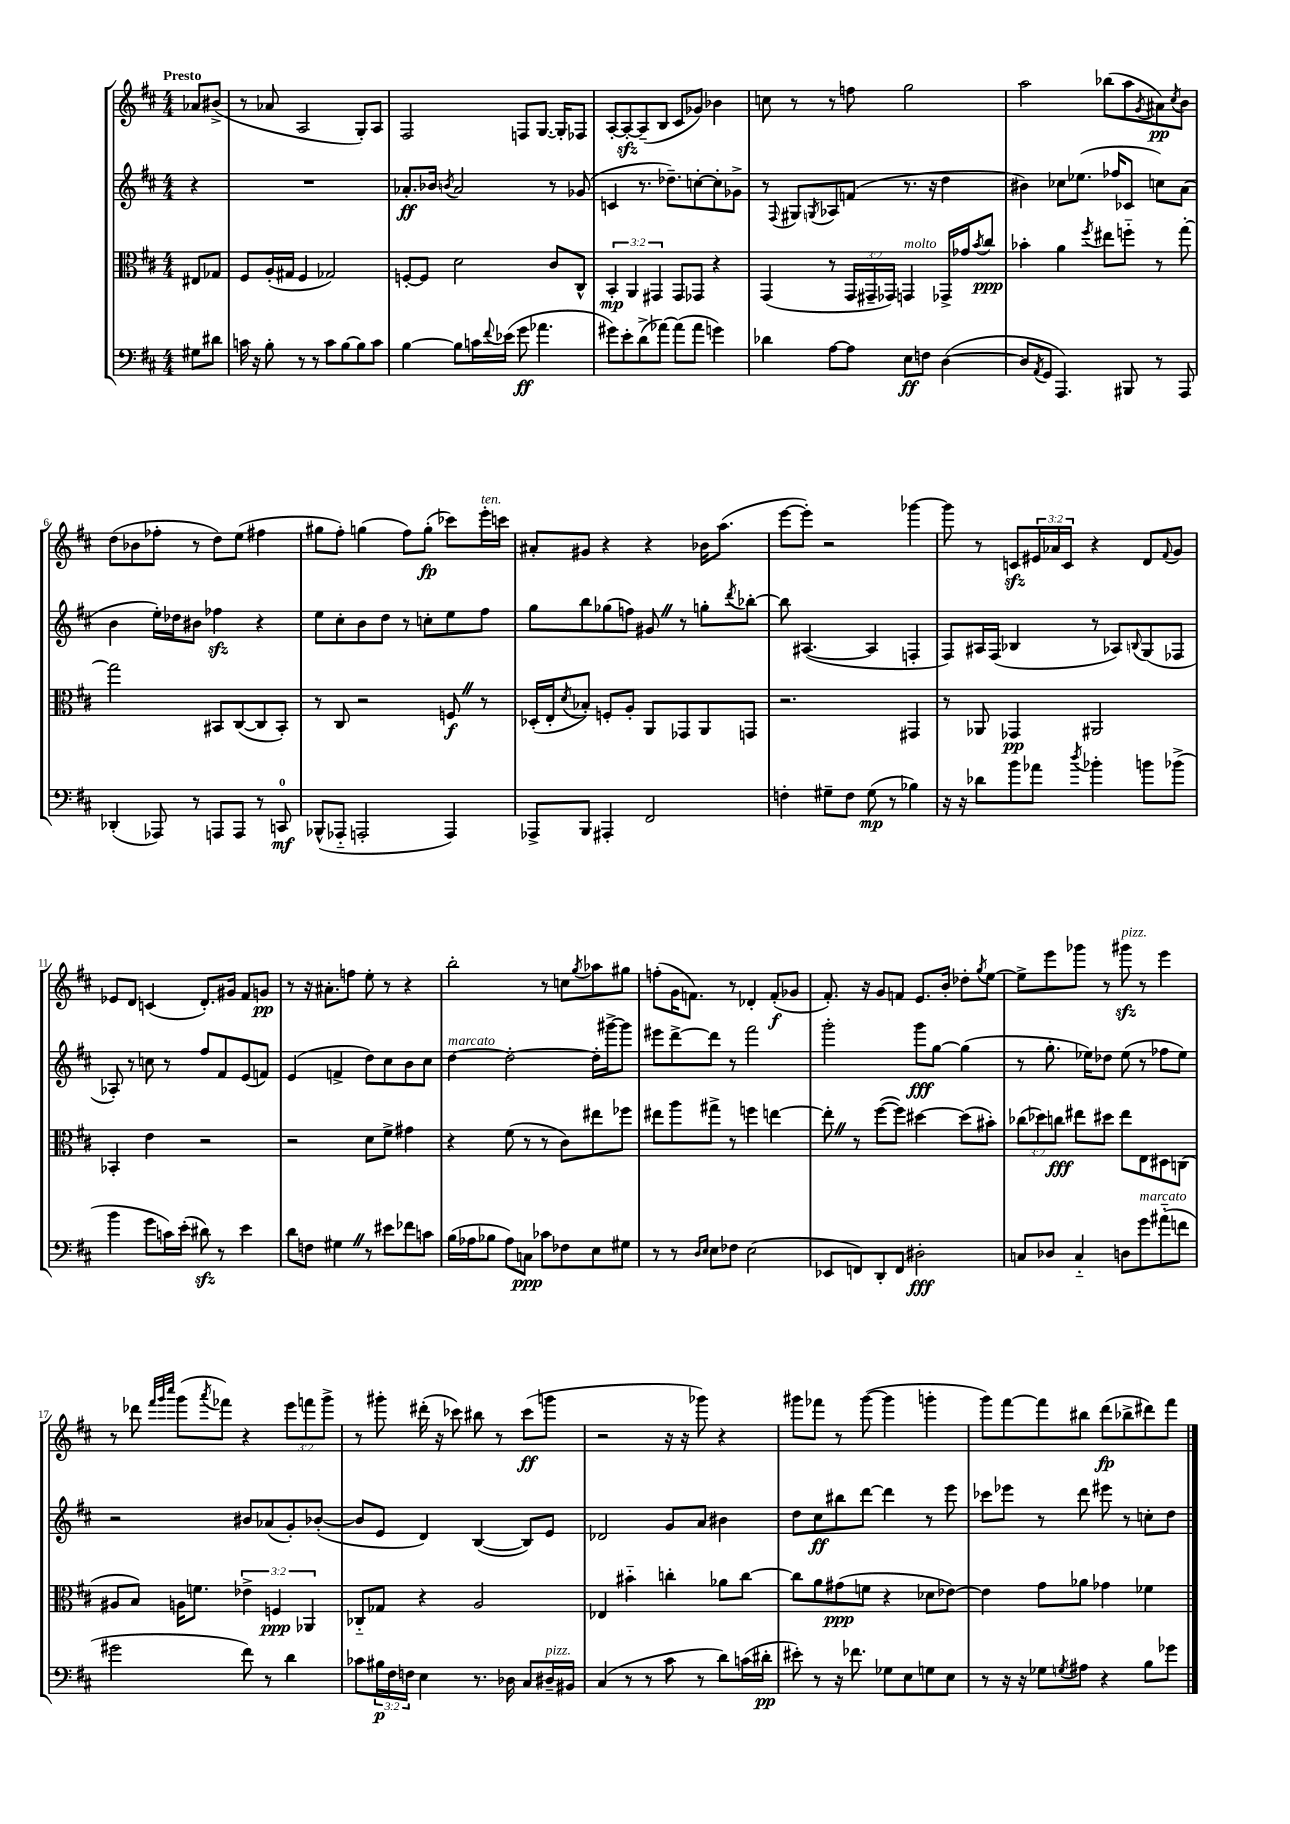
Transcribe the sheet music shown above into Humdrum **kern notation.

**kern	**kern	**kern	**kern
*staff4	*staff3	*staff2	*staff1
*clefF4	*clefC3	*clefG2	*clefG2
*k[f#c#]	*k[f#c#]	*k[f#c#]	*k[f#c#]
*M4/4	*M4/4	*M4/4	*M4/4
8G#	8E#	4r	8a-
8d#	8G-	.	(8b#^
=	=	=	=
16c	8F#	1r	8r
16r	.	.	.
8B'	(16A'	.	8a-
.	16G#	.	.
8r	4F#	.	2A
8r	.	.	.
8c	2G-)	.	.
[8B	.	.	.
8B]	.	.	8G')
8c	.	.	8A
=	=	=	=
[4B	[8F'	8.a-'	2F#
.	8F]	.	.
.	.	16b-	.
.	.	8qb	.
8B]	2d	2a-	.
16c	.	.	.
8qqf#	.	.	.
(16e-	.	.	.
8g	.	.	8F
4.a-	.	.	[8.G
.	8c#	8r	.
.	.	.	16G']
.	8C#^^	(8g-	8F-
=	=	=	=
8g#)	6BB'	4c	[8A'
8e'	.	.	8A'_
.	6AA	.	.
(8d^	.	8.r	(8A~]
.	6GG#	.	.
[8a-)	.	.	8B
.	.	8.dd-~)	.
(8a-]	8GG#	.	8c#
8a-	8GG-	[8cc'	8g-)
4g)	4r	8cc']	4b-
.	.	8g-^	.
=	=	=	=
4d-	(4GG	8r	8cc
.	.	8qqF#	.
.	.	8G#	8r
.	.	8qG	.
[8A	8r	8A-	8r
8A]	24GG	(8f	8ff
.	24GG#~	.	.
.	24GG-)	.	.
8E	4GG	8.r	2gg
8F	.	.	.
.	.	16r	.
([4D	16GG-^	4dd	.
.	16g-	.	.
.	8qb	.	.
.	8cc#	.	.
=	=	=	=
8D]	4b-'	4b#)	2aa
8qAA	.	.	.
8GG	.	.	.
4.AAA)	4a	8cc-	.
.	.	(8.ee-	.
.	8qff#	.	.
.	8ee#	.	(8bb-
.	.	16ff-	.
8BBB#	8ff'~	8c-	8aa
.	.	.	8qg
8r	8r	8cc)	8a#)
.	.	.	8qcc#
8AAA	[8gg'	(8a	8b
=	=	=	=
(4DD-'	2gg]	4b	(8dd
.	.	.	8b-
8AAA-)	.	16ee')	8ff-'
.	.	16dd-	.
8r	.	8b#	8r
8AAA	8BB#	4ff-	8dd)
8AAA	([8C#	.	(8ee
8r	8C#]	4r	4ff#
8CC	8BB#')	.	.
=	=	=	=
(8BBB-^^	8r	8ee	8gg#
8AAA-'~	8C#	8cc#'	8ff#')
2AAA'	2r	8b	(4gg
.	.	8dd	.
.	.	8r	8ff#)
.	.	8cc'	(8gg'
4AAA)	8F	8ee	8ccc-)
.	8r	8ff#	16eee'
.	.	.	16ccc
=	=	=	=
8AAA-^	(16D-'	8gg	8a#'
.	16E'	.	.
.	8qd	.	.
8BBB	8B-')	8bb	8g#
4AAA#'	8F'	(8gg-	4r
.	8A'	8ff)	.
2FF#	8AA	8g#	4r
.	8GG-	8r	.
.	8AA	8gg'	16b-
.	.	.	(8.aa
.	.	8qddd	.
.	8GG	[8bb-'	.
=	=	=	=
4F'	2.r	8bb-]	[8eee
.	.	([4.A#	8eee'])
8G#~	.	.	2r
8F	.	.	.
(8G#	.	4A#]	.
8r	.	.	.
4B-)	4GG#	4F'	[4ggg-
=	=	=	=
16r	8r	8F#)	8ggg-]
16r	.	.	.
8d-	8AA-	16A#	8r
.	.	(16F#	.
8b	4GG-	4B-	8c
8a-	.	.	24e#
.	.	.	24a-
.	.	.	24c
8qdd	.	.	.
4b-'	2AA#	8r	4r
.	.	8A-)	.
.	.	8qqB	.
8b	.	(8G	8d
.	.	.	8qqf#
(8b-^	.	8F-	8g
=	=	=	=
4b	4BB-'	8A-')	8e-
.	.	8r	8d
8g	4e	8cc	(4c
16c)	.	8r	.
(16e'	.	.	.
8d#)	2r	8ff#	8.d')
8r	.	8f#	.
.	.	.	16g#
4e	.	(8e	8f#
.	.	8f)	8g
=	=	=	=
8d	2r	(4e	8r
8F	.	.	16r
.	.	.	8.a#'
4G#	.	4f^	.
.	.	.	8ff
8r	8d	8dd)	8ee'
8e#	8f#^	8cc#	8r
8f-	4g#	8b	4r
8c	.	8cc#	.
=	=	=	=
(16B	4r	[4dd	2bb'
16A-	.	.	.
8B-	.	.	.
8A-)	(8f#	2dd'_	.
8C	8r	.	.
8c-	8r	.	8r
8F-	8c#)	.	8cc
.	.	.	8qgg
8E	8ee#	16dd']	8aa-
.	.	[16ggg#^	.
8G#	8ff-	8ggg#]	8gg#
=	=	=	=
8r	8ee#	8eee#	(8ff'
8r	8aa	[8ddd^	16g
.	.	.	8.f)
16qqD	.	.	.
16qqE	.	.	.
8E	8gg#^	8ddd]	.
8F-	8r	8r	8r
(2E	4ff	2fff#	4d-'
.	[4ee	.	(8f'
.	.	.	8g-
=	=	=	=
8EE-	8ee']	2ggg'	8.f#')
8FF)	8r	.	.
.	.	.	16r
8DD'	([8ff#	.	8g
8FF	8ff#])	.	8f
2D#'	[4dd#	8ggg	8.e
.	.	[8gg	.
.	.	.	16b'
.	(8dd#]	(4gg]	8dd-'
.	.	.	8qgg
.	8b#')	.	[8ee
=	=	=	=
8C	(12cc-	8r	8ee^]
.	12dd-)	.	.
8D-	.	8.gg'	8eee
.	12cc	.	.
4C'~	8ee#	.	8ggg-
.	.	16ee-)	.
.	8dd#	8dd-	8r
8D	8ee#	(8ee-	8ggg#
8g	8E	8r	8r
(8a#'~	8D#	8ff-	4eee
8f	(8C	8ee-)	.
=	=	=	=
2g#	8A#	2r	8r
.	8B)	.	8ddd-
.	.	.	32qqfff#
.	.	.	32qqggg
.	.	.	32qqcccc#
.	16A	.	(8ggg
.	8.f	.	.
.	.	.	8qaaa
.	.	.	8fff-)
8f#)	6e-^	8b#	4r
8r	.	(8a-	.
.	6F	.	.
4d	.	8g')	12eee
.	6AA-	.	12fff
.	.	([8b-'	.
.	.	.	12ggg^
=	=	=	=
8c-	8C-'~	8b-]	8r
24B#	8G-	8e	8ggg#'
24F#	.	.	.
24F	.	.	.
4E	4r	4d)	(16ddd#'
.	.	.	16r
.	.	.	8ccc-)
8.r	2A	([4B	8bb#
.	.	.	8r
16D-	.	.	.
8C#	.	8B])	(8ccc-
16D#~	.	8e	8ggg
16BB#	.	.	.
=	=	=	=
(4C#	4E-	2d-	2r
8r	4b#'~	.	.
8r	.	.	.
8c#	4cc'	8g	16r
.	.	.	16r
8r	.	8a	8ggg-)
8d)	8a-	4b#	4r
(16c	[8cc	.	.
16d#'	.	.	.
=	=	=	=
8e#')	8cc]	8dd	8ggg#
8r	8a	8cc#	8fff-
16r	(8g#	8bb#	8r
8.f-	.	.	.
.	8f	[8ddd	([8ggg#
8G-	4r	4ddd]	4ggg#]
8E	.	.	.
8G	8d-	8r	4ggg'
8E	[8e-)	8eee	.
=	=	=	=
8r	4e-]	8ccc-	8ggg)
16r	.	8eee-	[8fff#
16r	.	.	.
8G-	8g	8r	8fff#]
8qG	.	.	.
8A#	8a-	8ddd	8bb#
4r	4g-	8eee#	(8ddd
.	.	8r	8bb-^
8B	4f-	8cc'	8ddd#)
8g-	.	8dd	8fff#
==	==	==	==
*-	*-	*-	*-
